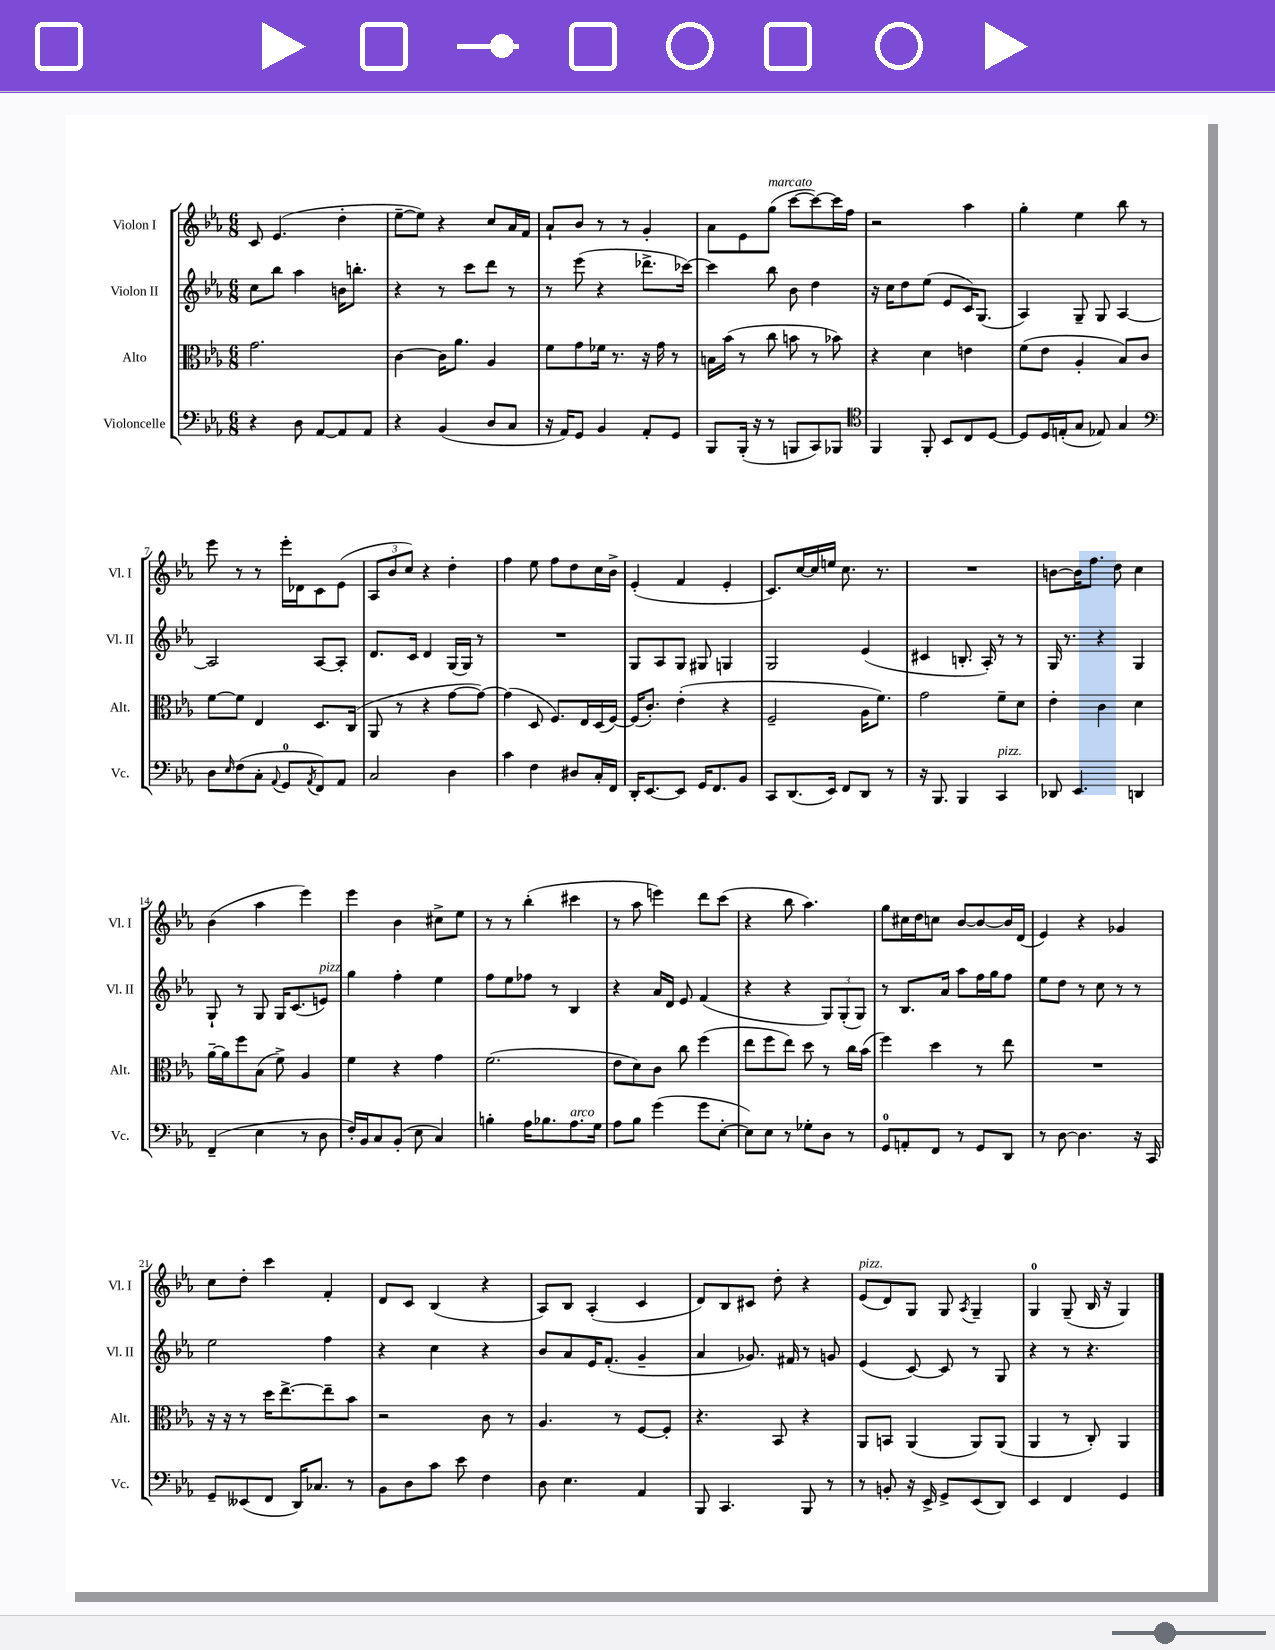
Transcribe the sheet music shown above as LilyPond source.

<<
\new StaffGroup <<
\new Staff = "s0" \with { instrumentName = "Violon I" shortInstrumentName = "Vl. I" } {
    \clef treble \key ees \major \numericTimeSignature \time 6/8
    c'8 ees'4.( d''4-. |
    ees''8~-- ees''8) r4 c''8 aes'16 f'16 |
    aes'8-! bes'8 r8 r8 g'4-. |
    aes'8 ees'8 g''8^\markup { \italic "marcato" }( c'''8~ c'''8~) c'''16 f''16 |
    r2 aes''4 |
    g''4-. ees''4 bes''8 r8 |
    ees'''8 r8 r8 ees'''16-. des'16 c'8 ees'8( |
    \tuplet 3/2 { aes8 bes'8 c''8) } r4 d''4-. |
    f''4 ees''8 f''8 d''8 c''16 bes'16-> |
    ees'4-.( f'4 ees'4-. |
    c'8.) c''16~ c''16 e''16 c''8. r8. |
    R2. |
    b'8~ b'16 f''8. d''8 c''4 |
    bes'4( aes''4 ees'''4) |
    ees'''4 bes'4 cis''8-> ees''8 |
    r8 r8 bes''4-.( cis'''4 |
    r8 aes''8 e'''4) d'''8 c'''8( |
    r4 bes''8 aes''4.) |
    g''8 cis''16 d''16 c''8 bes'8~ bes'8~ bes'16 d'16( |
    ees'4) r4 ges'4 |
    c''8 d''8-. c'''4 f'4-. |
    d'8 c'8 bes4( r4 |
    aes8) bes8 aes4-.( c'4 |
    d'8) bes8 cis'8 d''8-. r4 |
    ees'8^\markup { \italic "pizz." }( d'8) g8 g8 \acciaccatura { aes8 } g4-- |
    g4-0 g8--( bes16 r16 g4) \bar "|." |
}
\new Staff = "s1" \with { instrumentName = "Violon II" shortInstrumentName = "Vl. II" } {
    \clef treble \key ees \major \numericTimeSignature \time 6/8
    c''8 bes''8 aes''4 b'16 b''8.-. |
    r4 r8 c'''8 d'''8 r8 |
    r8 ees'''8( r4 des'''8.-> ces'''16~) |
    ces'''4 bes''8 bes'8 d''4 |
    r16 c''16 d''8 ees''8( ees'8 c'16) g8.( |
    aes4) g8-- g8 aes4~ |
    aes2 aes8~ aes8-. |
    d'8. c'16 d'4 g16( g16) r8 |
    R2. |
    g8 aes8 g8 gis8 g4 |
    g2 ees'4( |
    cis'4 b8.-. aes16-.) r8 r8 |
    g16 r8. r4 g4 |
    g8-! r8 g8 g16 c'8.( e'8^\markup { \italic "pizz." }) |
    g''4 f''4-. ees''4 |
    f''8 ees''8 fes''8 r8 bes4 |
    r4 aes'16 d'16 ees'8 f'4( |
    r4 r4 \tuplet 3/2 { g8) g8-.( g8) } |
    r8 bes8. aes'16 aes''8 f''16 g''16 f''8 |
    ees''8 d''8 r8 c''8 r8 r8 |
    ees''2 f''4 |
    r4 c''4 r4 |
    bes'8 aes'8 ees'16 f'8.-.( g'4-- |
    aes'4 ges'8.) fis'16 r8 g'8 |
    ees'4( c'8~) c'8 r8 g8 |
    r4 r8 r4. \bar "|." |
}
\new Staff = "s2" \with { instrumentName = "Alto" shortInstrumentName = "Alt." } {
    \clef alto \key ees \major \numericTimeSignature \time 6/8
    g'2. |
    c'4~ c'16 aes'8. aes4 |
    f'8 g'8 fes'16 r8. r16 g'16 r8 |
    b16 bes'16( r8 c''8 b'8 r8 bes'8) |
    r4 d'4 e'4 |
    f'8( ees'8 aes4-. bes8) c'8 |
    f'8~ f'8 ees4 d8. c16( |
    aes,8 r8 r4 g'8~ g'8~) |
    g'4( d8 f8.) ees16 d16( f16~) |
    f16( c'8.-.) ees'4-.( r4 |
    f2-- aes16 f'8.) |
    g'2 f'8-- d'8 |
    ees'4-. c'4 d'4 |
    aes'16~-- aes'16 f''8 bes8( f'8->) aes4 |
    f'4 r4 g'4 |
    f'2.( |
    ees'8 d'8) c'8 c''8 f''4( |
    ees''8 f''8 ees''8) d''8 r8 c''16 bes'16( |
    f''4) d''4 r8 ees''8 |
    R2. |
    r16 r16 r8 d''16 ees''8.~-> ees''8-- bes'8 |
    r2 c'8 r8 |
    aes4. r8 f8~ f8-. |
    r4. bes,8 r4 |
    aes,8 b,8 aes,4( aes,8) aes,8( |
    aes,4 r8 c8-.) aes,4 \bar "|." |
}
\new Staff = "s3" \with { instrumentName = "Violoncelle" shortInstrumentName = "Vc." } {
    \clef bass \key ees \major \numericTimeSignature \time 6/8
    r4 d8 aes,8~ aes,8 aes,8 |
    r4 bes,4( d8 c8 |
    r16 aes,16) g,8 bes,4 aes,8-. g,8 |
    bes,,8 bes,,16-.( r16 r8 b,,8 c,8) bes,,8 |
    \clef tenor f,4 f,8-. bes,8 c8 d8~ |
    d8 d16 e16-.( g8 ees8) g4 |
    \clef bass d8 \grace { ees16 } f8( c8-. \appoggiatura { aes,8 } g,8-0 \acciaccatura { aes,8 } f,8) aes,8 |
    c2 d4 |
    c'4 f4 dis8 c16-. f,16 |
    d,16-. ees,8.~ ees,8 g,16 f,8. bes,8 |
    c,8 d,8.( ees,16) f,8 d,8 r8 |
    r16 bes,,8. bes,,4 c,4^\markup { \italic "pizz." } |
    des,8 ees,4. d,4 |
    f,4--( ees4 r8 d8 |
    f16-.) bes,16 c8 bes,8-.( ees8 c4) |
    b4-. aes16 bes8. aes8.^\markup { \italic "arco" } g16 |
    aes8 bes8 g'4( g'8 ees8~-. |
    ees8) ees8 r8 ges8-. d8 r8 |
    g,8-0 a,8-. f,8 r8 g,8 d,8 |
    r8 d8~ d4. r16 c,16 |
    g,8-- eeses,8( f,8 d,16) ces8. r8 |
    bes,8 d8 c'8 ees'8 f4 |
    d8 ees4. aes,4 |
    bes,,8 c,4. bes,,8 r8 |
    r8 b,8-. r16 ees,16-> g,8-> ees,8( d,8) |
    ees,4 f,4 g,4 \bar "|." |
}
>>
>>
